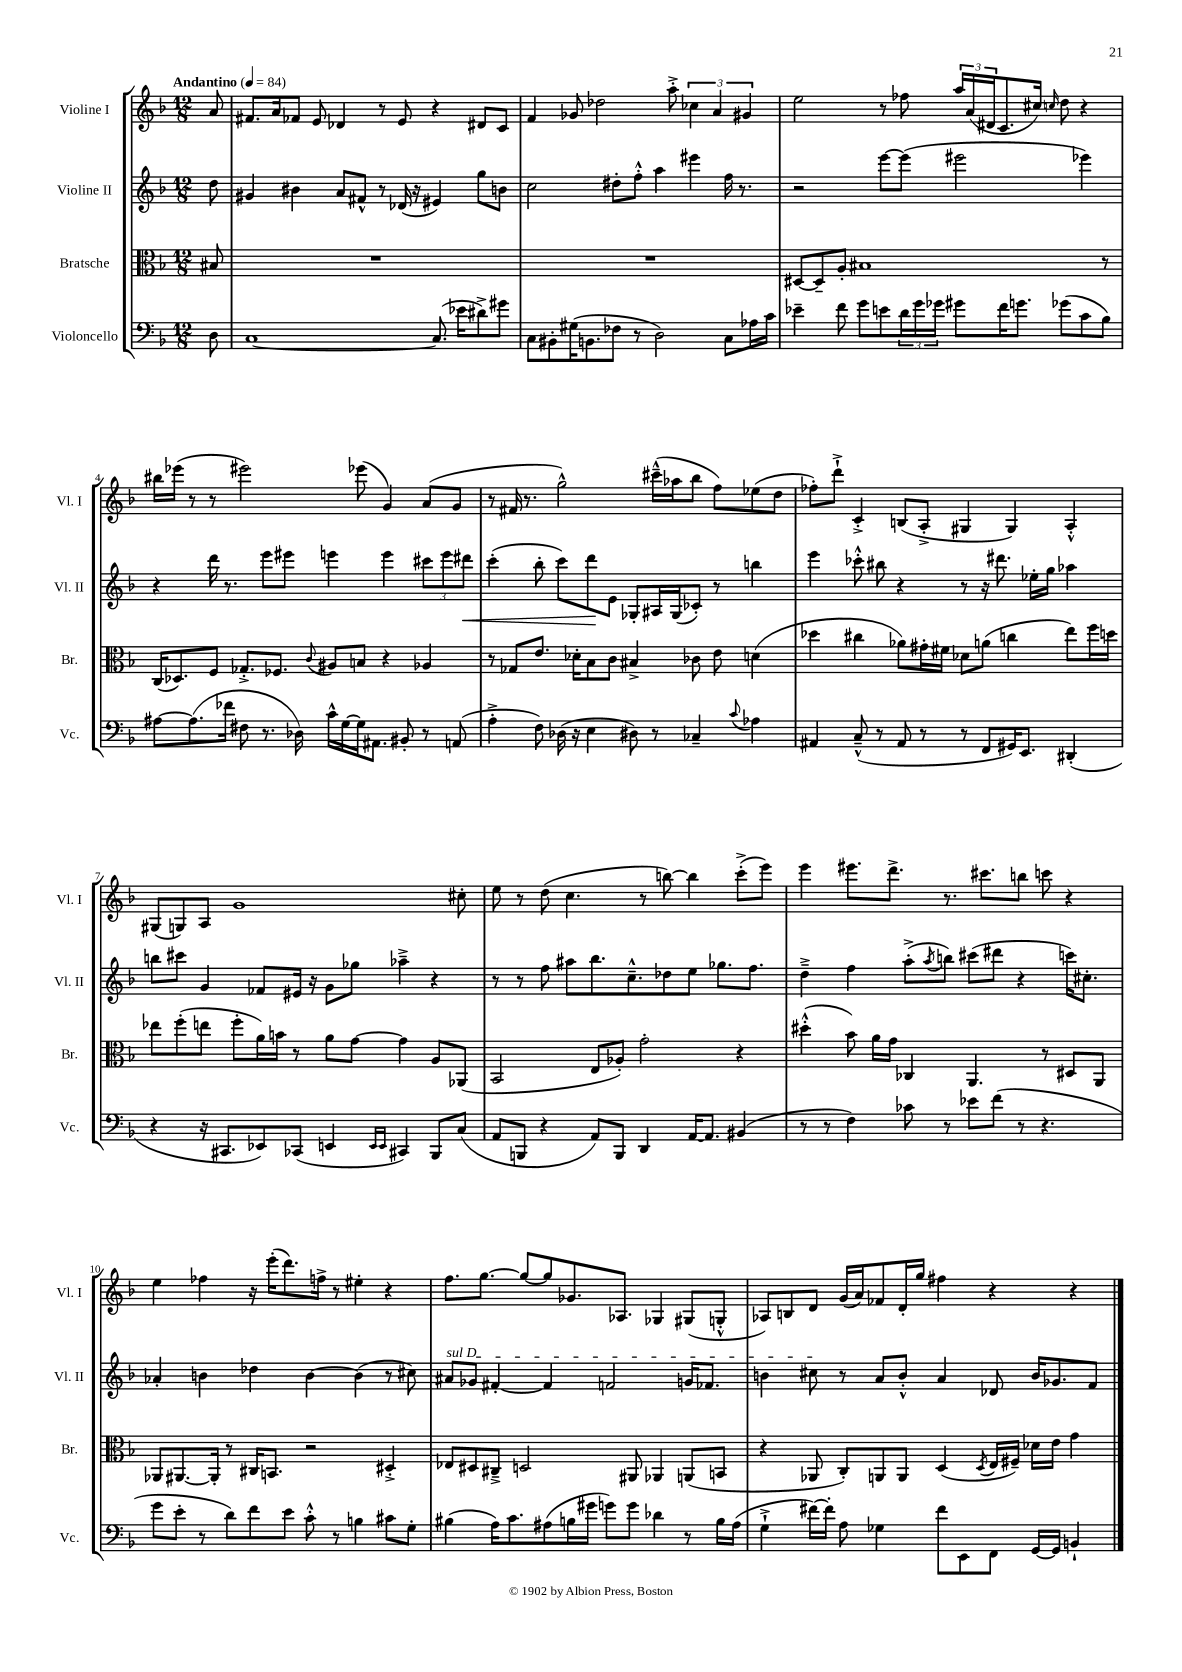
<<
\new StaffGroup <<
\new Staff = "s0" \with { instrumentName = "Violine I" shortInstrumentName = "Vl. I" } {
    \clef treble \key f \major \numericTimeSignature \time 12/8 \partial 8 \tempo "Andantino" 4 = 84
    a'8 |
    fis'8. a'16 fes'8 e'8 des'4 r8 e'8 r4 dis'8 c'8 |
    f'4 ges'8 des''2 a''8-.-> \tuplet 3/2 { ces''4 a'4 gis'4 } |
    e''2 r8 fes''8 \tuplet 3/2 { a''16 a'16( dis'16 } c'8. cis''16) \grace { c''16 } d''8 r4 |
    bis''16 ees'''16( r8 r8 eis'''2) ees'''8( g'4) a'8( g'8 |
    r8 fis'16 r8. g''2-^) cis'''16---^( aes''16 bes''8 f''8) ees''8( d''8 |
    fes''8-.) d'''8-!-> c'4-.-> b8( a8-.-> gis4 gis4) a4-.-^ |
    gis8( g8) a8 g'1 cis''8-. |
    e''8 r8 d''8( c''4. r8 b''8~) b''4 c'''8-.->( e'''8) |
    e'''4 eis'''8. d'''8.-> r8. cis'''8. b''8 c'''8 r4 |
    e''4 fes''4 r16 e'''16-.( d'''8.) f''16-> r8 eis''4-. r4 |
    f''8. g''8.~ g''8~ g''8 ges'8. aes8. ges4 gis8( g8-.-^ |
    aes8) b8 d'8 g'16( a'16) fes'8 d'16-. g''16 fis''4 r4 r4 \bar "|." |
}
\new Staff = "s1" \with { instrumentName = "Violine II" shortInstrumentName = "Vl. II" } {
    \clef treble \key f \major \numericTimeSignature \time 12/8 \partial 8
    d''8 |
    gis'4 bis'4 a'8 fis'8-^ r8 des'16( r16 eis'4) g''8 b'8 |
    c''2 dis''8-. f''8-.-^ a''4 eis'''4 f''16 r8. |
    r2 e'''8~ e'''8( eis'''2 ees'''4) |
    r4 d'''16 r8. e'''8 eis'''8 e'''4 e'''4 \tuplet 3/2 { cis'''8 e'''8 dis'''8\< } |
    c'''4-.( bes''8-. c'''8) d'''8\! e'8 ges8-. ais16 ges16( ces'8-.) r8 b''4 |
    e'''4 ces'''8-.-^ bis''8 r4 r8 r16 dis'''8. ees''16-. g''16 aes''4 |
    b''8 cis'''8 g'4 fes'8 eis'16 r16 g'8 ges''8 aes''4---> r4 |
    r8 r8 f''8 ais''8 bes''8. c''8.---^ des''8 e''8 ges''8. f''8. |
    d''4---> f''4 a''8-.->( \acciaccatura { a''8 } b''8) cis'''8( dis'''8 r4 c'''16) cis''8.-. |
    aes'4-. b'4 des''4 b'4~ b'4( r8 cis''8) |
    \once \override TextSpanner.bound-details.left.text = \markup { \italic "sul D" } ais'8\startTextSpan ges'8 fis'4~-. fis'4 f'2 g'16 fes'8. |
    b'4 cis''8\stopTextSpan r8 a'8 b'8-.-^ a'4 des'8 b'16 ges'8. f'8 \bar "|." |
}
\new Staff = "s2" \with { instrumentName = "Bratsche" shortInstrumentName = "Br." } {
    \clef alto \key f \major \numericTimeSignature \time 12/8 \partial 8
    bis8 |
    R1. |
    R1. |
    dis8~ dis8-- a8-. bis1 r8 |
    c16( des8.) f8 ges8.-.-> fes8. \appoggiatura { c'8 } ais8 b8 r4 aes4 |
    r8 ges8 e'8. des'16-. bes8 c'8 bis4-> ces'8 e'8 d'4( |
    des''4 cis''4 aes'8) gis'16-. fis'16 des'8 a'8( c''4 e''8) f''16 d''16 |
    ees''8 f''8-.( e''8 f''8-. a'16) b'16 r8 a'8 g'8~ g'4 a8 aes,8( |
    bes,2 e8 aes8-.) g'2-. r4 |
    dis''4-.-^( bes'8) a'16 g'16 ces4 a,4. r8 dis8 a,8 |
    aes,8 ais,8.~ ais,16-. r8 cis16 b,8. r2 dis4-.-> |
    ees8 dis8 cis8---> d2 ais,8 aes,4 a,8( b,8 |
    r4 aes,8 c8-.) a,8 a,8 d4( \acciaccatura { d8 } e16 fis16--) des'16 e'16 g'4 \bar "|." |
}
\new Staff = "s3" \with { instrumentName = "Violoncello" shortInstrumentName = "Vc." } {
    \clef bass \key f \major \numericTimeSignature \time 12/8 \partial 8
    d8 |
    c1~ c8.( ees'16 dis'8->) gis'8 |
    c8 bis,8-. gis16( b,8. fes8 r8 d2) c8 aes16 c'16 |
    ees'4-- f'8 g'8 e'8 \tuplet 3/2 { d'16 g'16 ges'16 } gis'8 f'16 g'8. ges'8( c'8 bes8) |
    ais8~ ais8.( fes'16 fis8 r8. des16) c'16-^ g16~ g16 ais,8. bis,8-. r8 a,8( |
    a4-.-> f8) des16( r16 e4 dis8) r8 ces4-- \appoggiatura { c'8 } aes4 |
    ais,4 c8---^( r8 ais,8 r8 r8 f,8 gis,16) e,8. dis,4-.( |
    r4 r16 cis,8. ees,8) ces,8( e,4 \grace { e,16 e,16 } cis,4) bes,,8 c8( |
    a,8 b,,8 r4 a,8) b,,8 d,4 a,16~ a,8. bis,4( |
    r8 r8 f4) ces'8 r8 ees'8 f'8( r8 r4. |
    g'8 e'8-. r8 d'8) f'8 e'8 c'8-.-^ r8 b4 cis'8 g8-. |
    bis4( a16) c'8. ais8( b16 gis'16 g'8) g'8 des'4 r8 b16 ais16( |
    g4-!-> fis'16~) fis'16-. a8 ges4 fis'8 e,8 f,8 g,16~ g,16 b,4-! \bar "|." |
}
>>
>>
